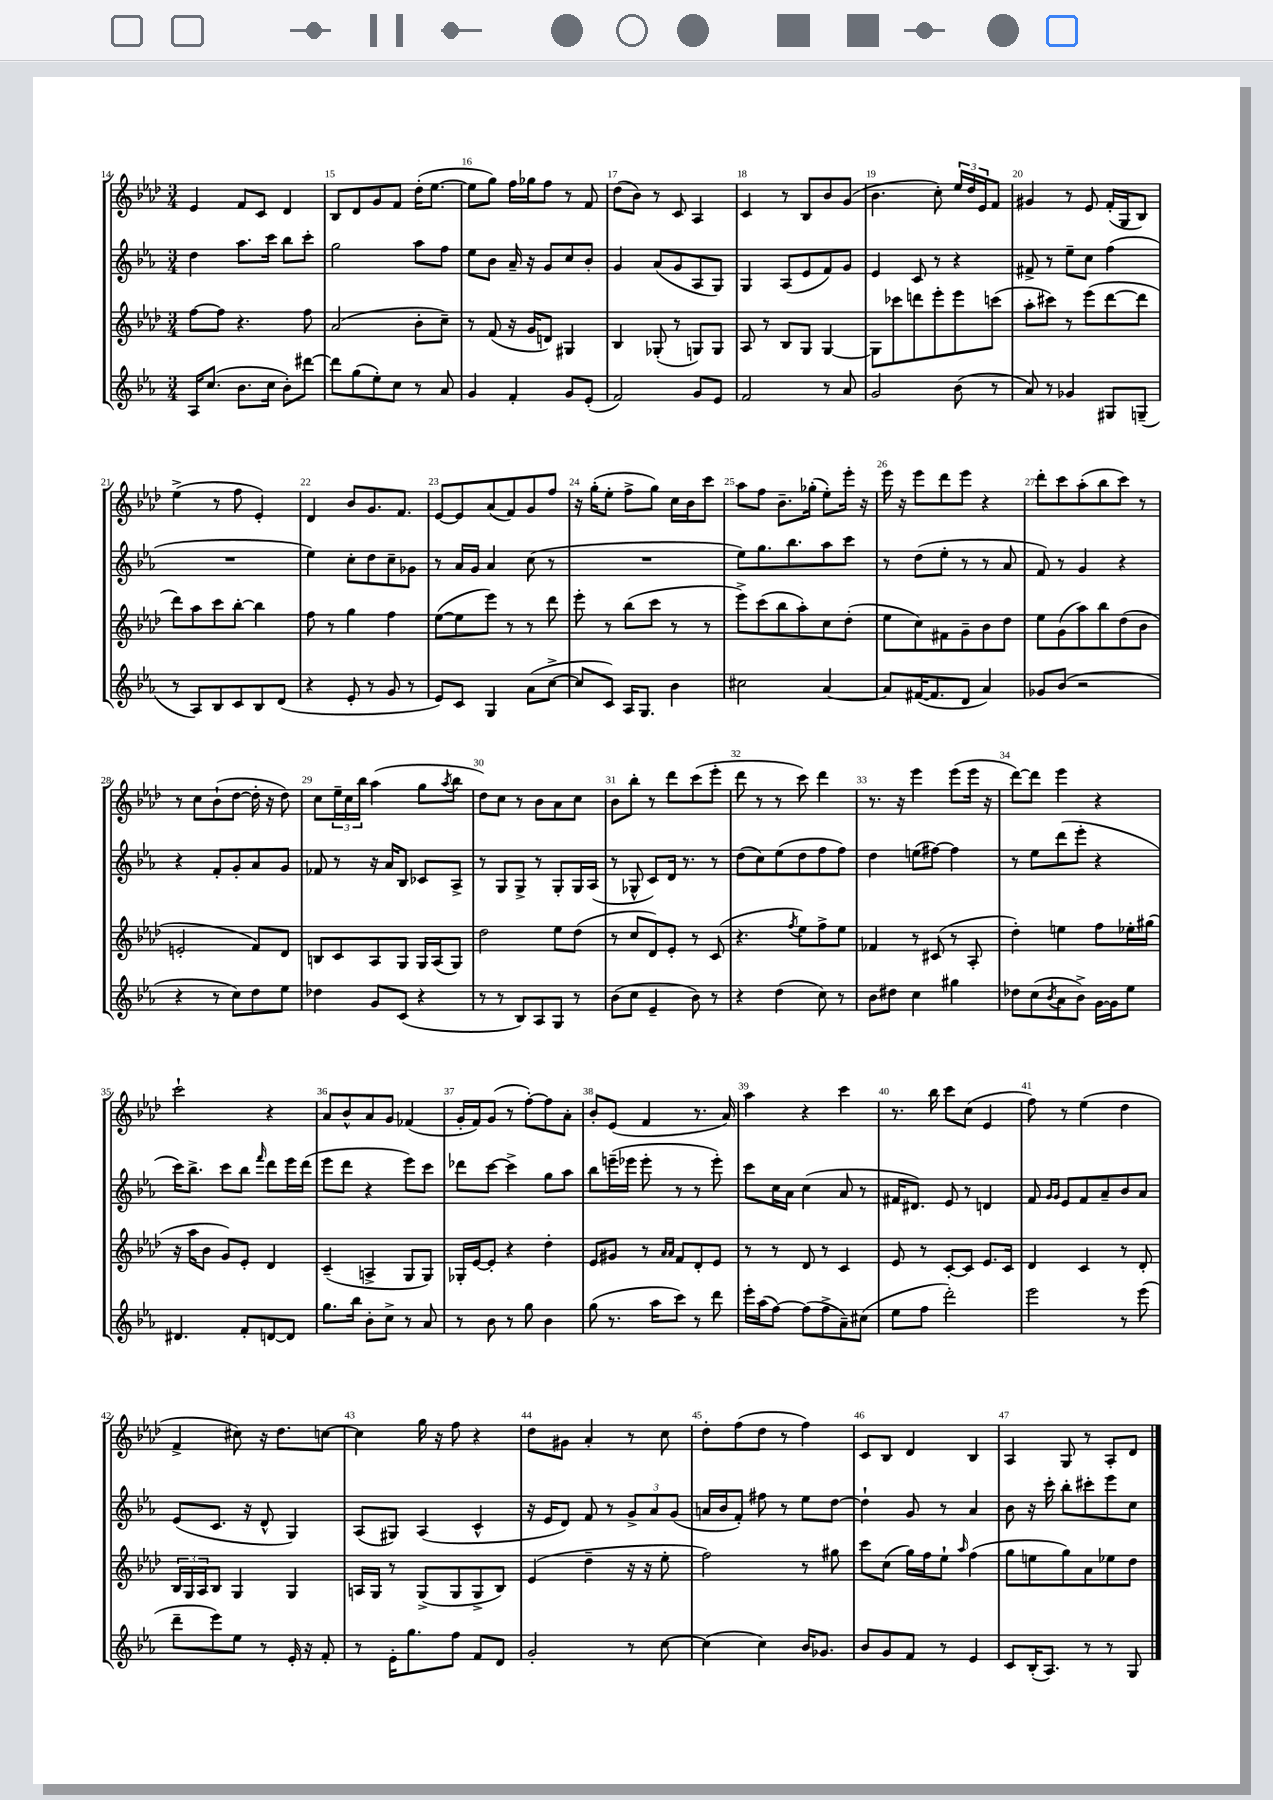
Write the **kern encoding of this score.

**kern	**kern	**kern	**kern
*staff4	*staff3	*staff2	*staff1
*clefG2	*clefG2	*clefG2	*clefG2
*k[b-e-a-]	*k[b-e-a-d-]	*k[b-e-a-]	*k[b-e-a-d-]
*M3/4	*M3/4	*M3/4	*M3/4
16A-/LK	[8ff\L	4dd\	4e-/
(8.cc/J	.	.	.
.	8ff\]J	.	.
8.b-\L	4.r	8.aa-\L	8f/L
.	.	.	8c/J
16cc\Jk	.	16ccc\Jk	.
8b-'\L)	.	8bb-\L	4d-/
[8ddd#\J	8ff\	8ccc'\J	.
=	=	=	=
8ddd#\]L	(2a-/	2gg\	8B-/L
(8gg\	.	.	8d-/
8ee-'\)	.	.	8g/
8cc\J	.	.	8f/J
8r	8b-'\L	8aa-\L	(16dd-'\LK
.	.	.	[8.ee-\J
8a-/	8cc~\J)	8ff\J	.
=	=	=	=
4g/	8r	8ee-\L	8ee-\]L
.	(8f/	8b-\J	8gg\J)
4f'/	16r	16a-~/	16ff\LL
.	16g/LK	16r	16gg-\J
.	8d/J)	8g/L	8ff\J
8g/L	4G#/	8cc/	8r
(8e-'/J	.	8b-'/J	8f/
=	=	=	=
2f/)	4B-/	4g/	(8dd-\L
.	.	.	8b-\J)
.	(8G-'/	(8a-/L	8r
.	8r	8g/	8c/
8g/L	8G/L)	8A-/	4A-/
8e-/J	8G/J	8G/J)	.
=	=	=	=
2f/	8A-/	4G/	4c/
.	8r	.	.
.	8B-/L	(8A-/L	8r
.	8G/J	8e-/	8B-/L
8r	[4G/	8f/)	8b-/
8a-/	.	8g/J	(8g/J
=	=	=	=
2g/	8G\]L	4e-/	4.b-\
.	8ccc-\	.	.
.	8ddd\	8c/	.
.	8eee-'\	8r	8cc'\)
(8b-\	8eee-\	4r	24ee-/LL
.	.	.	24dd-/
.	.	.	24e-/J
8r	(8ccc\J	.	8f/J
=	=	=	=
8a-/)	8aa-'\L	8f#^/	4g#/
8r	8ccc#\J)	8r	.
4g-/	8r	8ee-~\L	8r
.	(8eee-\L	8cc\J	8e-/
8G#/L	[8ddd-\	(4ff\	(16f'/LL
.	.	.	16G/J
(8G~/J	8ddd-\]J	.	8B-/J)
=	=	=	=
8r	8ddd-\L)	2.r	(4ee-^\
8A-/L)	8aa-\	.	.
8B-/	8ccc\	.	8r
8c/	[8bb-'\J	.	8ff\
8B-/	4bb-\]	.	4e-'/)
(8d/J	.	.	.
=	=	=	=
4r	8ff\	4ee-\)	4d-/
.	8r	.	.
8e-'/	4gg\	8cc'\L	8b-/L
8r	.	8dd\	8.g/
8g/	4ff\	8cc~\	.
.	.	.	8.f/J
8r	.	8g-\J	.
=	=	=	=
8e-/L)	([8ee-\L	8r	[8e-/L
8c/J	8ee-\]	16a-/LL	8e-/]
.	.	16g/JJ	.
4G/	8eee-\J)	4a-/	(8a-/
.	8r	.	8f/)
(8a-\L	8r	(8cc\	8g/
[8cc^\J	8ddd-\	8r	8ff/J
=	=	=	=
8cc/]L	8eee-'\	2.r	16r
.	.	.	(16gg'\LK
8c/J)	8r	.	8ee-'\J
16A-/LK	(8bb-\L	.	8ff^\L
8.G/J	.	.	.
.	8ccc\J	.	8gg\J)
4b-\	8r	.	16cc\LL
.	.	.	16b-\J
.	8r	.	8ccc\J
=	=	=	=
2cc#\	8eee-^\L)	8ee-\L)	8aa-\L
.	(8ccc\	8.gg\	8ff\J
.	8bb-\	.	8.b-~\L
.	.	8.bb-\	.
.	8aa-'\)	.	.
.	.	.	(16gg-'\Jk
[4a-/	8cc\	8aa-\	8ee-'\L)
.	(8dd-'\J	8ccc\J	16eee-'\Jk
.	.	.	16r
=	=	=	=
8a-/]L	8ee-\L	8r	16eee-\
.	.	.	16r
([16f#/K	8cc\)	(8dd\L	8eee-\L
8.f#/]	.	.	.
.	8f#\	8ee-'\J	8ddd-\
8d/J	8g~\	8r	8eee-\J
4a-/)	8b-\	8r	4r
.	8dd-\J	8a-/	.
=	=	=	=
8g-/L	8ee-\L	8f/)	8ddd-'\L
(8b-/J	(8g\	8r	8ccc\
2r	8aa-\)	4g/	(8aa-'\
.	8bb-\	.	8bb-\
.	(8dd-\	4r	8ccc\J)
.	8b-\J	.	8r
=	=	=	=
4r	2e'/	4r	8r
.	.	.	8cc\L
8r	.	8f'/L	(8b-`\
8cc\L)	.	8g'/	[8dd-\J
8dd\	8f/L)	8a-/	16dd-'\]
.	.	.	16r
8ee-\J	8d-/J	8g/J	8dd-\)
=	=	=	=
4dd-\	8B/L	8f-/	8cc\L
.	8c/	8r	24ee-~\L
.	.	.	24cc\
.	.	.	24bb-\JJ
8g/L	8A-/	16r	(4aa-\
.	.	16a-/LK	.
(8c/J	8G/J	8B-/J	.
4r	16G/LL	8c-/L	8gg\L
.	(16A-/J	.	.
.	.	.	8qaa-/
.	8G/J)	8A-^/J	8bb-\J
=	=	=	=
8r	2dd-\	8r	8dd-\L)
8r	.	8G/L	8cc\J
8B-/L)	.	8G^/J	8r
8A-/	.	8r	8b-\L
8G/J	8ee-\L	8G'/L	8a-\
8r	(8dd-\J	16G/L	8cc\J
.	.	(16A-/JJ	.
=	=	=	=
(8b-\L	8r	8r	8b-\L
8cc\J	8cc/L	8G-^^/	8bb-'\J
4e-~/	8d-/)	8c/L)	8r
.	8e-'/J	16d/Jk	8ddd-\L
.	.	8.r	.
8b-\)	8r	.	(8ccc\
8r	(8c/	8r	8eee-'\J
=	=	=	=
4r	4.r	(8dd\L	8ddd-\
.	.	8cc\)	8r
(4dd\	.	(8ee-\	8r
.	8qff/	.	.
.	8ee-\L)	8dd\	8ccc\)
8cc\)	8ff^\	8ff\	4ddd-\
8r	8ee-\J	8ff\J)	.
=	=	=	=
8b-\L	4f-/	4dd\	8.r
8dd#\J	.	.	.
.	.	.	16r
4cc\	8r	(8ee\L	4eee-\
.	(8c#/	[8ff#\J)	.
4gg#\	8r	4ff#\]	(8eee-\L
.	8A-'/	.	16eee-\Jk
.	.	.	16r
=	=	=	=
8dd-\L	4dd-'\)	8r	[8ddd-\L)
(8cc\	.	8ee-\L	8ddd-\]J
8qb-/	.	.	.
8a-\	4ee\	(8ddd\	4eee-\
8b-^\J)	.	8eee-'\J	.
[16g\LL	8ff\L	4r	4r
16g\]J	.	.	.
8ee-\J	16ee-'\L	.	.
.	(16gg#\JJ	.	.
=	=	=	=
4.d#/	16r	16ccc\LK)	2ccc`\
.	16aa-\LK	8.bb-^\J	.
.	8b-\J	.	.
.	8g/L)	8ccc\L	.
8f'/L	8e-'/J	8bb-\J	.
.	.	16qqfff/	.
[8d/	4d-/	8ddd\L	4r
8d/]J	.	16eee-\L	.
.	.	(16ddd\JJ	.
=	=	=	=
8.gg\L	(4c~/	8eee-\L	8a-/L
.	.	8ddd\J	8b-^^/
16bb-\Jk	.	.	.
8b-'\L	4A^/	4r	8a-/
8cc^\J	.	.	8g/J
8r	8G/L	8eee-\L)	(4f-/
8a-/	8G/J)	8ccc\J	.
=	=	=	=
8r	16G-'/LL	8ddd-\L	16g'/LL
.	[16e-/J	.	16f/J)
8b-\	8e-'/]J	[8ccc\J	(8g/J
8r	4r	4ccc^\]	8r
8gg\	.	.	[8ff'\L)
4b-\	4dd-'\	8gg\L	8ff\]
.	.	8aa-\J	8a-'\J
=	=	=	=
(8gg\	8e-/L	8bb-\L	8b-'/L
8.r	8g#/J	(16eee~\L	(8e-/J
.	.	16eee-\JJ	.
.	8r	8eee-'\	4f/
16aa-\LK	.	.	.
.	16qqa-/LL	.	.
.	16qqa-/JJ	.	.
8ccc\J)	8f/L	8r	.
8r	8d-'/	8r	8.r
8ddd\	8e-/J	8eee-'\)	.
.	.	.	16a-/)
=	=	=	=
16eee-'\LL	8r	8ccc\L	4aa-\
(16aa-\J	.	.	.
[8ff\J)	8r	16cc\L	.
.	.	16a-\JJ	.
(8ff\]L	8d-/	(4cc\	4r
8ff^\	8r	.	.
8a-~\)	4c/	8a-/	4ccc\
(8cc#\J	.	8r	.
=	=	=	=
8ee-\L	8e-/	16f#/LK	8.r
.	.	8.d#/J)	.
8ff\J	8r	.	.
.	.	.	16bb-\
2ddd'\)	[8c'/L	8e-/	8ccc\L
.	8c/]J	8r	(8cc\J
.	8.e-/L	4d/	4e-/
.	16c/Jk	.	.
=	=	=	=
2eee-\	4d-/	8f/	8ff\)
.	.	16qqg/LL	.
.	.	16qqg/JJ	.
.	.	8e-/L	8r
.	4c/	8f/	(4ee-\
.	.	8a-~/	.
8r	8r	8b-/	4dd-\
(8eee-\	8d-'/	8a-/J	.
=	=	=	=
8ddd~\L	24B-/LL	(8e-/L	4f^/
.	24G/	.	.
.	24A-/J	.	.
8eee-\)	8B-/J	8.c/J	.
8ee-\J	4G/	.	8cc#\)
.	.	16r	.
8r	.	8d^^/	16r
.	.	.	8.dd-\L
16e-'/	4G/	4G/)	.
16r	.	.	.
8f'/	.	.	[8cc\J
=	=	=	=
8r	16A/LL	(8A-/L	4cc\]
.	16G/JJ	.	.
16e-'\LK	8r	8G#/J)	.
8.gg\	.	.	.
.	(8G^/L	(4A-/	16gg\
.	.	.	16r
8ff\J	8G/	.	8ff\
8f/L	8G^/	4c^^/	4r
8d/J	8B-/J)	.	.
=	=	=	=
2g'/	(4e-/	16r	8dd-\L
.	.	16e-/LK	.
.	.	8d/J)	8g#\J
.	4dd-~\	8f/	4a-'/
.	.	8r	.
8r	16r	12g^/L	8r
.	16r	.	.
.	.	12a-/	.
[8cc\	8ee-'\	.	8cc\
.	.	(12g/J	.
=	=	=	=
(4cc\]	2ff\)	16a/LL	8dd-'\L
.	.	16b-/J	.
.	.	8f'/J)	(8ff\
4cc\)	.	8ff#\	8dd-\J
.	.	8r	8r
16b-/LK	8r	8ee-\L	4ff\)
8.g-/J	.	.	.
.	8gg#\	[8dd\J	.
=	=	=	=
8b-/L	8ccc\L	4dd`\]	8c/L
8g/	(8cc\J	.	8B-/J
8f/J	16gg\LL)	8g/	4d-/
.	16ff\J	.	.
8r	8ee-`\J	8r	.
.	16qqaa-/	.	.
4e-/	(4ff\	4a-/	4B-/
=	=	=	=
8c/L	8gg\L	8b-\	4A-/
(16B-'/K	8ee\	16r	.
8.A-/J)	.	16ccc'\	.
.	8gg\)	8bb-'\L	8G/
8r	8a-\	8ccc#'\	8r
8r	8ee-\	8eee-\	8A-'/L
8G/	8dd-\J	8cc\J	8d-/J
==	==	==	==
*-	*-	*-	*-
